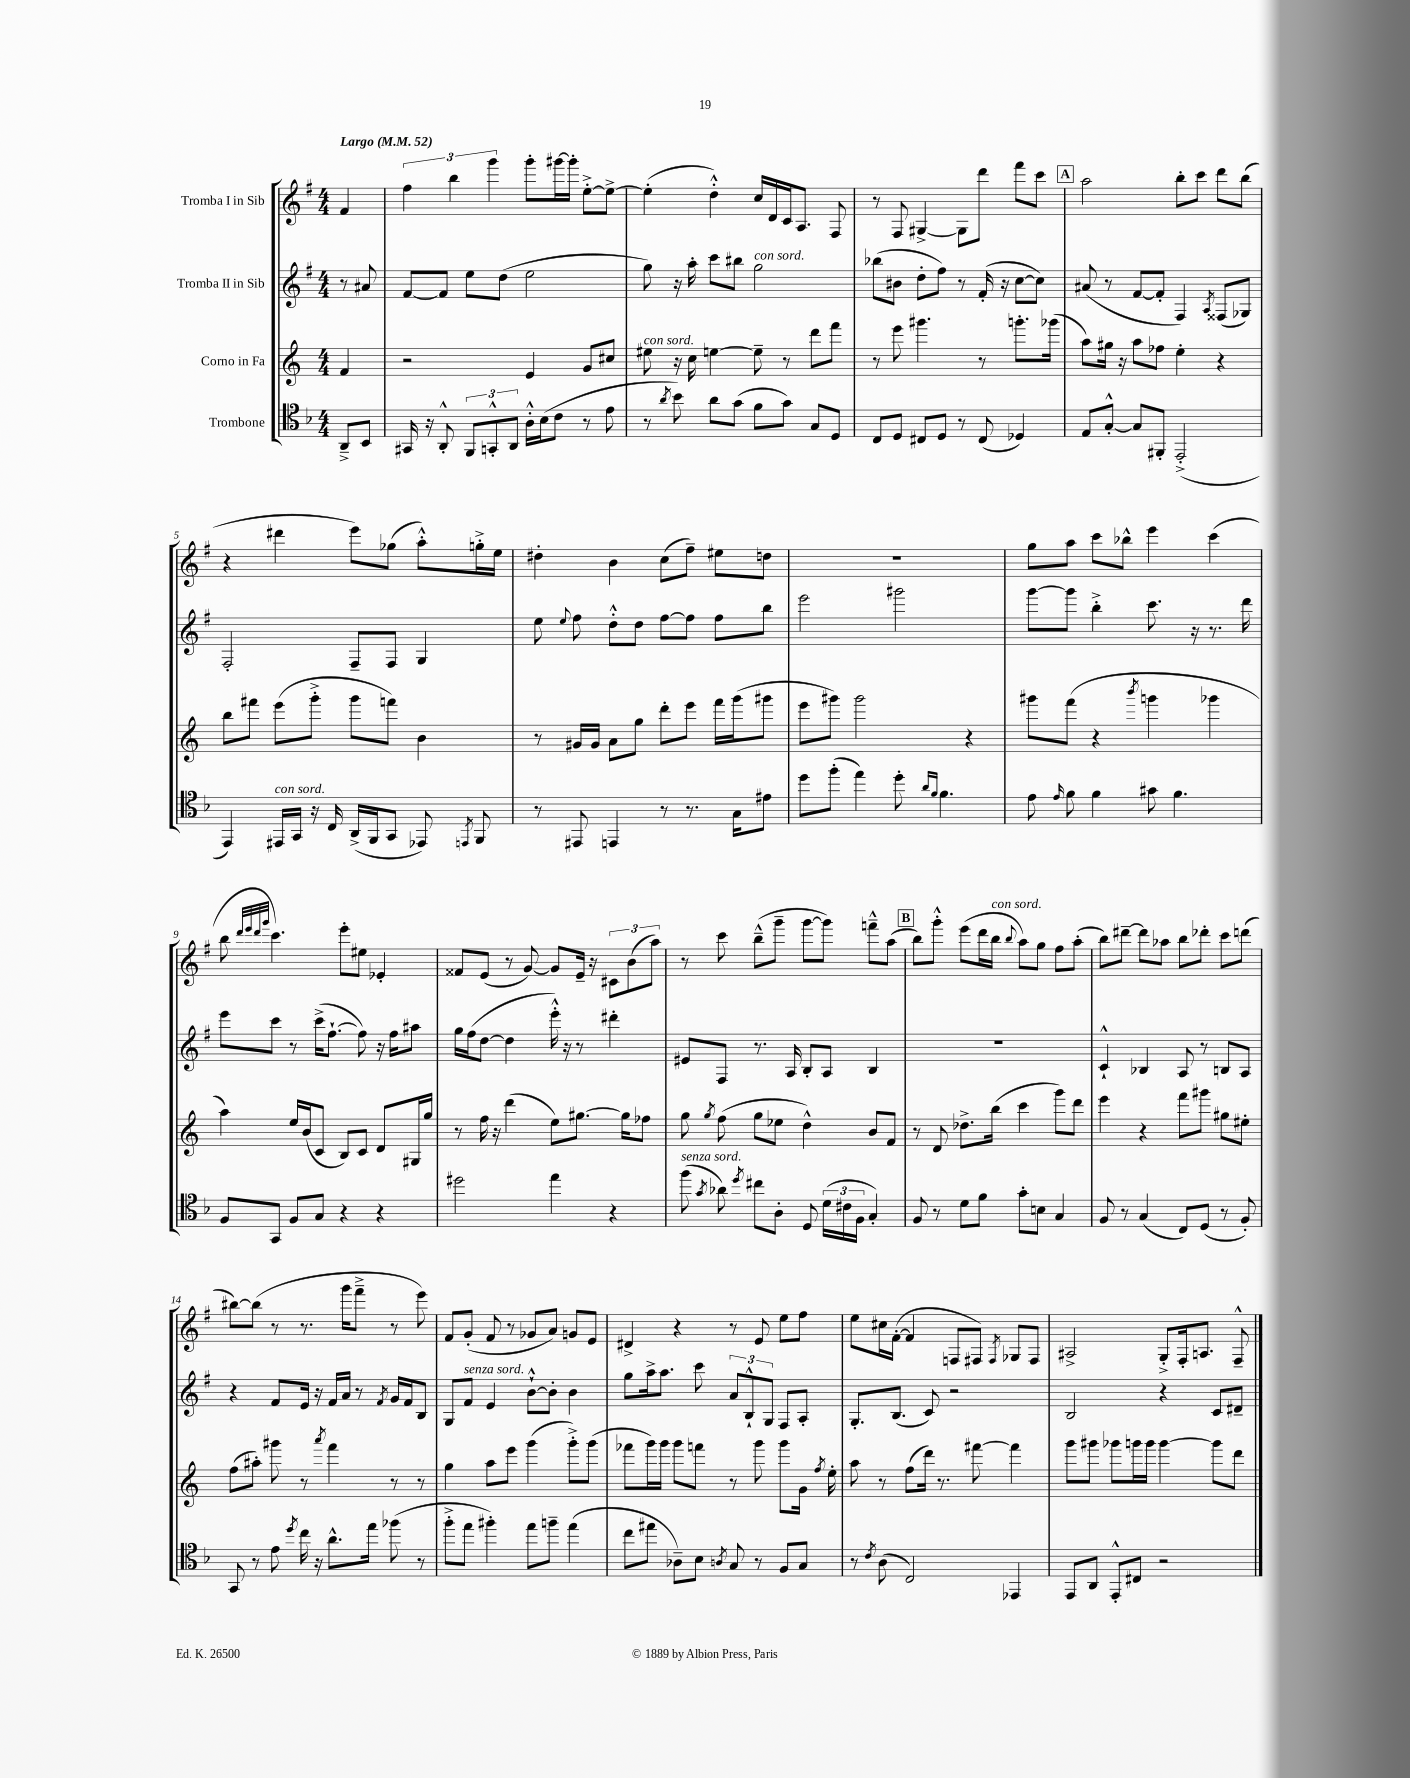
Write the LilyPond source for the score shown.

<<
\new StaffGroup <<
\new Staff = "s0" \with { instrumentName = "Tromba I in Sib" } {
    \clef treble \key g \major \numericTimeSignature \time 4/4 \partial 4 \tempo "Largo" 4 = 52
    \autoBeamOff fis'4 |
    \tuplet 3/2 { fis''4 b''4 g'''4 } g'''8[-. gis'''16~ gis'''16]-. e''8[~-.-> e''8]~-> |
    e''4-.( d''4-.-^) c''16[ d'16 c'16 a8.] fis8 |
    r8 fis8 gis4~-> gis8[ d'''8] fis'''8[ c'''8] |
    \mark \markup { \box "A" } a''2 b''8[-. c'''8] d'''8[ b''8]( |
    r4 dis'''4 e'''8[) ges''8]( a''8[-.-^) g''16-.-> e''16] |
    dis''4-. b'4 c''8[( fis''8]--) eis''8[ d''8] |
    R1 |
    g''8[ a''8] c'''8[ bes''8]-^ e'''4 c'''4( |
    b''8 \grace { d'''32[ e'''32 d'''32 g'''32] } c'''4.) e'''8[-. eis''8] ees'4-. |
    fisis'8[ e'8]( r8 g'8~) g'8[ e'16]-- r16 \tuplet 3/2 { cis'8[ b'8( a''8]) } |
    r8 c'''8 b''8[---^( g'''8]-- g'''8[~ g'''8]) f'''8[---^ a''8]( |
    \mark \markup { \box "B" } b''8[) g'''8]-.-^ e'''8[( d'''16 b''16]^\markup { \italic "con sord." } \appoggiatura { b''8 } a''8[) g''8] fis''8[ a''8]-.( |
    b''8[) dis'''8]~-- dis'''8[ aes''8] b''8[ des'''8]-. c'''8[ d'''8]( |
    bis''8[~) bis''8]( r8 r8. g'''16[ fis'''8]---> r8 e'''8) |
    fis'8[ g'8]-.( fis'8 r8 ges'8[ a'8]) g'8[ e'8] |
    dis'4-> r4 r8 e'8 e''8[ fis''8] |
    e''8[ cis''16 fis'16]~-.( fis'4 f8[ fis8]) \acciaccatura { fis8 } ges8[ fis8] |
    ais2-> g8[-.-> fis16-. a8.] fis8---^ \bar "|." |
}
\new Staff = "s1" \with { instrumentName = "Tromba II in Sib" } {
    \clef treble \key g \major \numericTimeSignature \time 4/4 \partial 4
    \autoBeamOff r8 ais'8 |
    fis'8[~ fis'8] e''8[ d''8]( e''2 |
    g''8) r16 a''16-. c'''8[ bis''8] g''2^\markup { \italic "con sord." } |
    bes''8[( bis'8] d''8[-. fis''8]) r8 fis'16-.( r16 c''8[~ c''8]) |
    \mark \markup { \box "A" } ais'8( r8 fis'8[~ fis'8]-. fis4) \acciaccatura { a8 } fisis8[( ges8]) |
    fis2-. fis8[-- fis8] g4 |
    e''8 \appoggiatura { e''8 } fis''8 d''8[-.-^ d''8] fis''8[~ fis''8] fis''8[ b''8] |
    e'''2 gis'''2 |
    g'''8[~ g'''8] b''4-.-> c'''8. r16 r8. d'''16 |
    e'''8[ c'''8] r8 c'''16[->( fis''8.]~-! fis''8) r16 fis''16[ ais''8] |
    g''16[ fis''16( d''8]~ d''4 e'''16-.-^) r16 r8 dis'''4-. |
    eis'8[ fis8] r8. a16 b8[-. a8] b4 |
    \mark \markup { \box "B" } R1 |
    c'4-!-^ bes4 a8 r8 b8[ a8] |
    r4 fis'8[ e'16] r16 fis'16[ a'16] r8 \acciaccatura { fis'8 } g'16[ fis'16 b8] |
    g8[ fis'8]^\markup { \italic "senza sord." } e'4 b'8[~-!-^ b'8]-. b'4 |
    g''8[ a''16-> a''8.] c'''8 \tuplet 3/2 { a'8[ b8-!-^ g8] } fis8[ a8]-. |
    g8.[-. b8.]( c'8) r2 |
    b2 r4 c'8[ dis'8]-- \bar "|." |
}
\new Staff = "s2" \with { instrumentName = "Corno in Fa" } {
    \clef treble \key c \major \numericTimeSignature \time 4/4 \partial 4
    \autoBeamOff f'4 |
    r2 e'4 g'8[ cis''8] |
    eis''8^\markup { \italic "con sord." } r16 c''16 e''4~ e''8-- r8 d'''8[ f'''8] |
    r8 e'''8 gis'''4. r8 g'''8.[-. ges'''16]( |
    \mark \markup { \box "A" } a''8[) gis''16] r16 a''8[ fes''8] e''4-. r4 |
    b''8[ fis'''8] e'''8[( g'''8]-.-> g'''8[ f'''8]) b'4 |
    r8 gis'16[ gis'16] a'8[ g''8] d'''8[-. e'''8] f'''16[ g'''16( gis'''8] |
    e'''8[ gis'''8]) gis'''2 r4 |
    gis'''8[ f'''8]( r4 \acciaccatura { b'''8 } g'''4 ges'''4 |
    a''4) e''16[ b'16( c'8] b8[) c'8] d'8[ gis16 g''16] |
    r8 f''16 r16 d'''4( e''8[) gis''8.]~ gis''16[ fes''8] |
    g''8 \acciaccatura { g''8 } f''8( g''8[ ees''8] d''4-^) b'8[ f'8] |
    \mark \markup { \box "B" } r8 d'8 des''8.[-> b''16]( c'''4 g'''8[) d'''8] |
    e'''4 r4 f'''8[ gis'''8] gis''8[ eis''8]-. |
    f''8[( ais''8]-.) gis'''8 r8 \acciaccatura { a'''8 } f'''4 r8 r8 |
    g''4 a''8[ e'''8] g'''4( g'''8[-.->) g'''8]( |
    fes'''8[ g'''16) g'''16] g'''8[ f'''8] r8 g'''8 g'''8[ g'16] \acciaccatura { f''8 } e''16-. |
    a''8 r8 f''8[( d'''16]) r8. fis'''8~ fis'''4 |
    g'''8[ gis'''8] ges'''8[ g'''16 g'''16] g'''4~ g'''8[ d'''8] \bar "|." |
}
\new Staff = "s3" \with { instrumentName = "Trombone" } {
    \clef tenor \key f \major \numericTimeSignature \time 4/4 \partial 4
    \autoBeamOff a,8[---> bes,8] |
    gis,16 r16 a,8-.-^ \tuplet 3/2 { f,8[ g,8-.-^ a,8] } a16[-.-^ bes16( c'8] r8 e'8 |
    r8 \acciaccatura { a'8 } bes'8) a'8[ g'8]( f'8[ g'8]) g8[ d8] |
    c8[ d8] cis8[ d8] r8 cis8( des4) |
    \mark \markup { \box "A" } e8[ g8]~-.-^ g8[ fis,8]-. e,2-.->( |
    e,4) eis,16[^\markup { \italic "con sord." } g,16] r16 c16 a,16[->( f,16 g,8] ees,8) \acciaccatura { e,8 } f,8 |
    r8 eis,8 e,4 r8 r8. g16[ eis'8] |
    d''8[ f''8]-.( e''4) d''8-. \grace { a'16[ f'16] } f'4. |
    e'8 \grace { e'16 } f'8 f'4 gis'8 f'4. |
    f8[ g,8] f8[ g8] r4 r4 |
    dis''2 e''4 r4 |
    f''8^\markup { \italic "senza sord." }( \acciaccatura { g'8 } aes'8) \acciaccatura { d''8 } cis''8[ a8]-. d8 \tuplet 3/2 { d'16[( cis'16 f16] } g4-.) |
    \mark \markup { \box "B" } f8 r8 d'8[ f'8] g'8[-. b8] g4 |
    f8 r8 g4( c8[) d8]( r8 f8-.) |
    g,8 r8 e'8 \acciaccatura { d''8 } c''16 r16 a'8.[-^ e''16] fes''8( r8 |
    f''8[-.-> e''8] fis''4-.) e''8[ f''8]-- e''4( |
    c''8[ eis''8] aes8[--) bes8] \acciaccatura { a8 } g8 r8 f8[ g8] |
    r8 \acciaccatura { c'8 } a8( c2) ees,4 |
    e,8[ a,8] e,8[-.-^ cis8] r2 \bar "|." |
}
>>
>>
